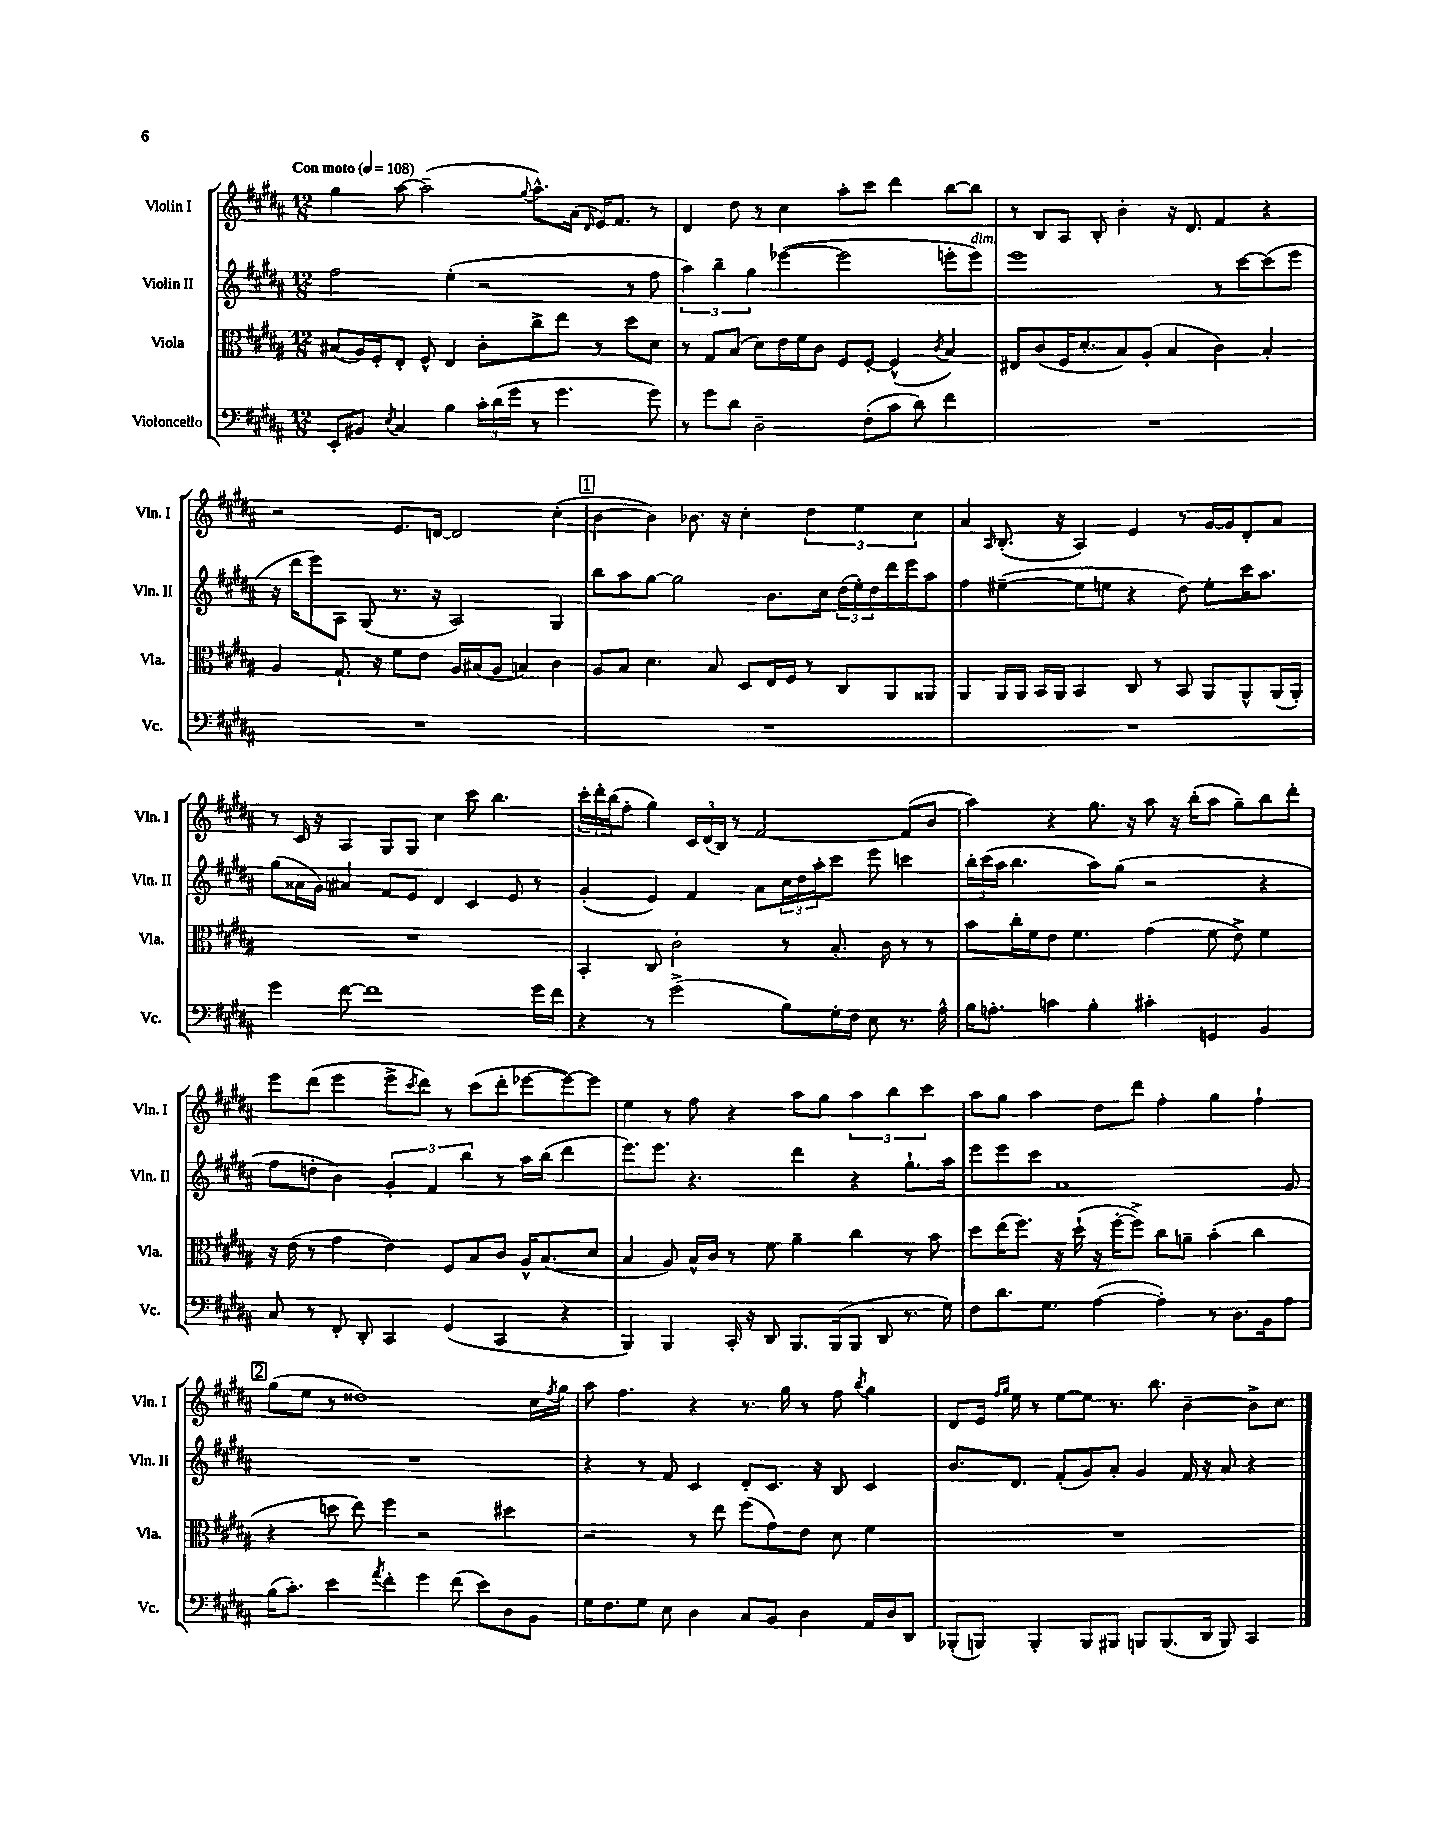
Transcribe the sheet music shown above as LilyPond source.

<<
\new StaffGroup <<
\new Staff = "s0" \with { instrumentName = "Violin I" shortInstrumentName = "Vln. I" } {
    \clef treble \key b \major \numericTimeSignature \time 12/8 \tempo "Con moto" 4 = 108
    gis''4 ais''8~ ais''2--( \appoggiatura { gis''8 } ais''8.-^) ais'16( \grace { dis'16 } e'16) fis'8. r8 |
    dis'4 dis''8 r8 cis''4 ais''8-. cis'''8 dis'''4 b''8~ b''8 |
    r8 b8 ais8 b8-. b'4-. r16 dis'8. fis'4 r4 |
    r2 e'8. d'16~ d'2 cis''4-.( |
    \mark \markup { \box "1" } b'4~ b'4) bes'8. r16 cis''4-. \tuplet 3/2 { dis''4 e''4 cis''4 } |
    ais'4 \grace { ais16 } b8.-.( r16 ais4) e'4 r8 gis'16~ gis'16 dis'8-. ais'8 |
    r8 cis'16 r16 ais4 gis8 gis8 cis''4 cis'''8 b''4. |
    \tuplet 3/2 { cis'''16-. dis'''16-. b''16( } fis''8-. gis''4) \tuplet 3/2 { cis'16 dis'16( b16) } r8 fis'2~ fis'8( b'8 |
    ais''4) r4 gis''8. r16 ais''8 r16 b''16-.( ais''8 gis''8--) b''8 dis'''8-. |
    e'''8 dis'''8( e'''4 e'''8-> \acciaccatura { cis'''8 } dis'''8) r8 cis'''8( dis'''8-. ees'''8~ ees'''8~) ees'''8 |
    e''4 r8 fis''8 r4 ais''8 gis''8 \tuplet 3/2 { ais''4 b''4 cis'''4 } |
    ais''8 gis''8 ais''4 dis''8 dis'''8 fis''4-. gis''4 fis''4-! |
    \mark \markup { \box "2" } gis''8( e''8 r8 disis''1) cis''16 \acciaccatura { fis''8 } gis''16 |
    ais''8 fis''4. r4 r8. gis''16 r8 fis''8 \acciaccatura { b''8 } gis''4 |
    dis'8 e'16 \grace { fis''16 gis''16 } e''16 r8 e''8~ e''8 r8. b''8. b'4~-- b'8-> cis''8 \bar "|." |
}
\new Staff = "s1" \with { instrumentName = "Violin II" shortInstrumentName = "Vln. II" } {
    \clef treble \key b \major \numericTimeSignature \time 12/8
    fis''2 e''4-.( r2 r8 fis''8 |
    \tuplet 3/2 { ais''4) b''4-- gis''4 } ees'''4~( ees'''2 e'''8-. e'''8^\markup { \italic "dim." }) |
    e'''1 r8 cis'''8~ cis'''8( e'''8 |
    r16 dis'''16 e'''8) ais8 gis8( r8. r16 ais2) gis4 |
    \mark \markup { \box "1" } b''8 ais''8 gis''8~ gis''2 b'8. cis''16 \tuplet 3/2 { dis''16( e''16-.) dis''16 } dis'''16 e'''16 ais''8 |
    fis''4 eis''4~--( eis''8 e''8 r4 dis''8) e''8-. cis'''16 ais''8. |
    gis''8( aisis'16 gis'16) ais'4 fis'8 e'8 dis'4 cis'4 e'8 r8 |
    gis'4-.( e'4) fis'4 ais'8 \tuplet 3/2 { cis''16 dis''16 ais''16-. } cis'''8 e'''8 c'''4 |
    \tuplet 3/2 { b''16-. cis'''16( ais''16 } b''4. ais''8) gis''8( r2 r4 |
    fis''8 d''8-. b'4) \tuplet 3/2 { gis'4-. fis'4 b''4 } r8 ais''16 b''16( dis'''4 |
    e'''8.) e'''8. r4. dis'''4 r4 gis''8.-! ais''16 |
    e'''8 e'''8 cis'''8 ais'1 gis'8 |
    \mark \markup { \box "2" } R1. |
    r4 r8 fis'8 cis'4 dis'8-. cis'8. r16 b8 cis'4 |
    b'8. dis'8. fis'8-.( gis'8) ais'8-. gis'4 fis'16 r16 ais'8 r4 \bar "|." |
}
\new Staff = "s2" \with { instrumentName = "Viola" shortInstrumentName = "Vla." } {
    \clef alto \key b \major \numericTimeSignature \time 12/8
    bis8( ais16) fis16-. e8-. fis8-^ e4 cis'8-. cis''8-> e''8 r8 dis''8 dis'8 |
    r8 gis8 b8( dis'8) e'16 fis'16 cis'8 fis8 fis8~-. fis4-^( \acciaccatura { cis'8 } b4) |
    eis8 cis'8( fis16 dis'8.-. b8) ais8-.( b4 cis'4) b4-. |
    ais4 gis8.-! r16 fis'8 e'8 ais16 bis16( ais8 b4) cis'4 |
    \mark \markup { \box "1" } ais8 b8 dis'4. b8 dis8 e16 fis16 r8 cis8 ais,8 aisis,8 |
    ais,4 ais,16 ais,16 b,16 ais,16 b,4 cis8 r8 b,8 ais,8 ais,8-^ ais,16( ais,16-.) |
    R1. |
    b,4-. cis8 cis'2-. r8 b8.-. cis'16 r8 r8 |
    b'8 cis''16-. fis'16 e'8 fis'4. gis'4( fis'8 e'8->) fis'4 |
    r16 e'16( r8 gis'4 e'4) fis8 b8 cis'8 ais16-^ b8.( dis'8 |
    b4 ais8) b16-^ cis'16 r8 fis'8 ais'4-- cis''4 r8 b'8 |
    dis''8 e''16( fis''8.) r16 dis''16-!( r16 fis''16~-. fis''8->) cis''8 a'8-- b'4-.( cis''4 |
    \mark \markup { \box "2" } r4 d''8 e''8) fis''4 r2 dis''4 |
    r2 r8 e''8 fis''8( gis'8) e'8 dis'8 fis'4 |
    R1. \bar "|." |
}
\new Staff = "s3" \with { instrumentName = "Violoncello" shortInstrumentName = "Vc." } {
    \clef bass \key b \major \numericTimeSignature \time 12/8
    e,8-. bis,8 \acciaccatura { e8 } cis4 b4 \tuplet 3/2 { cis'16-. dis'16( gis'16 } r8 gis'4. gis'8) |
    r8 gis'8 dis'8 dis2-- fis8-.( cis'8 dis'8) fis'4 |
    R1. |
    R1. |
    \mark \markup { \box "1" } R1. |
    R1. |
    gis'4 fis'8~ fis'1 gis'16 fis'16 |
    r4 r8 gis'2->( b8) gis16-. fis16 e8 r8. ais16-^ |
    b16 a8.-. c'4 b4-. cis'4-. g,4 b,4 |
    cis8 r8 fis,8-. dis,8-. cis,4 gis,4( cis,4 r4 |
    b,,4) b,,4 cis,16-. r16 dis,8 b,,8. b,,16( b,,8 dis,8 r8. gis16) |
    fis8 dis'8. gis8. ais4~( ais4-.) r8 dis8. b,16 ais8 |
    \mark \markup { \box "2" } b16( cis'8.-.) e'4 \acciaccatura { ais'8 } fis'4-. gis'4 fis'8( e'8) dis8 b,8 |
    gis16 fis8. gis8 e8 dis4 cis8 b,8 dis4 ais,16 dis16 dis,8 |
    bes,,8-.( b,,8) b,,4-. b,,8 bis,,8 b,,8 b,,8.( dis,16 b,,8) cis,4 \bar "|." |
}
>>
>>
\layout { \context { \Score \remove "Bar_number_engraver" } }
